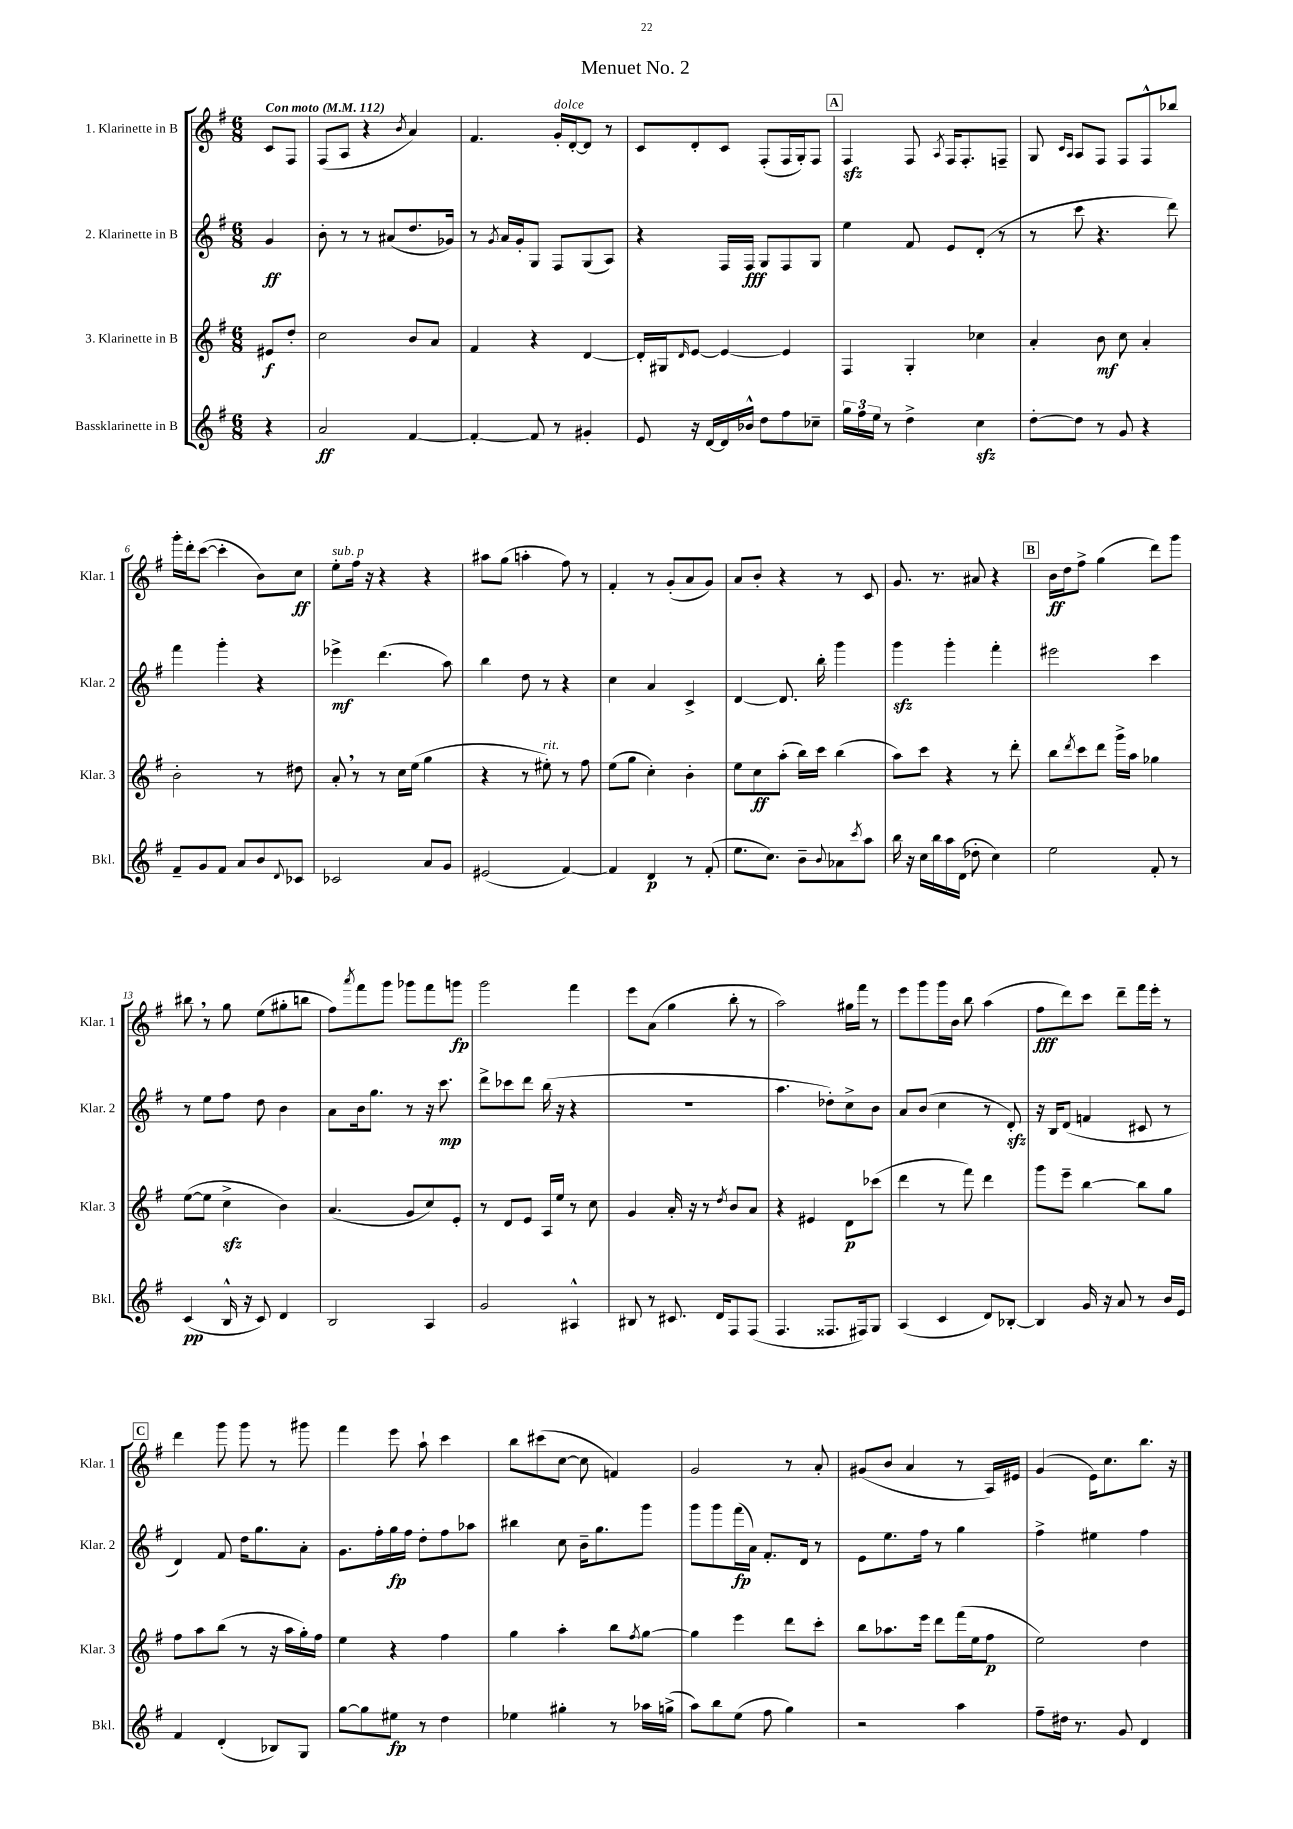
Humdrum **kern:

**kern	**dynam	**kern	**dynam	**kern	**dynam	**kern	**dynam
*part4	*part4	*part3	*part3	*part2	*part2	*part1	*part1
*staff4	*staff4	*staff3	*staff3	*staff2	*staff2	*staff1	*staff1
*I"Bassklarinette in B	*	*I"3. Klarinette in B	*	*I"2. Klarinette in B	*	*I"1. Klarinette in B	*
*I'Bkl.	*	*I'Klar. 3	*	*I'Klar. 2	*	*I'Klar. 1	*
*clefG2	*	*clefG2	*	*clefG2	*	*clefG2	*
*k[f#]	*	*k[f#]	*	*k[f#]	*	*k[f#]	*
*M6/8	*	*M6/8	*	*M6/8	*	*M6/8	*
*MM112	*	*MM112	*	*MM112	*	*MM112	*
=	=	=	=	=	=	=	=
!	!	!	!	!	!	!LO:TX:a:B:t=Con moto	!
4r	.	8e#X/L	f	4g/	ff	8c/L	.
.	.	8dd'/J	.	.	.	8F#/J	.
=1	=1	=1	=1	=1	=1	=1	=1
2a/	ff	2cc\	.	8b'\	.	(8F#/L	.
.	.	.	.	8r	.	8A/J	.
.	.	.	.	8r	.	4r	.
.	.	.	.	(8a#X/L	.	.	.
.	.	.	.	.	.	8qb/	.
[4f#/	.	8b/L	.	8.dd/	.	4a/)	.
.	.	8a/J	.	.	.	.	.
.	.	.	.	16g-X/Jk)	.	.	.
=2	=2	=2	=2	=2	=2	=2	=2
4f#'/_	.	4f#/	.	8r	.	4.f#/	.
.	.	.	.	8qg/	.	.	.
.	.	.	.	16a/LL	.	.	.
.	.	.	.	16g'/J	.	.	.
8f#/]	.	4r	.	8G/J	.	.	.
!	!	!	!	!	!	!LO:TX:a:i:t=dolce	!
8r	.	.	.	8F#/L	.	16g'/LL	.
.	.	.	.	.	.	[16d'/J	.
4g#X'/	.	[4d/	.	(8G/	.	8d/J]	.
.	.	.	.	8A/J)	.	8r	.
=3	=3	=3	=3	=3	=3	=3	=3
8e/	.	16d'/LL]	.	4r	.	8c/L	.
.	.	16G#X/J	.	.	.	.	.
.	.	16qqd/	.	.	.	.	.
16r	.	[8e/J	.	.	.	8d'/	.
[16d/LL	.	.	.	.	.	.	.
16d/]	.	4e/_	.	16F#/LL	.	8c/J	.
16b-X^^/JJ	.	.	.	16F#/JJ	fff	.	.
8dd\L	.	.	.	8G/L	.	(8F#'/L	.
8ff#\	.	4e/]	.	8F#/	.	16F#/L	.
.	.	.	.	.	.	16G'/J)	.
8cc-X~\J	.	.	.	8G/J	.	8F#/J	.
!!LO:REH:place=s1:t=A
=4	=4	=4	=4	=4	=4	=4	=4
24gg\LL	.	4F#/	.	4ee\	.	4F#zz/	.
24ff#\	.	.	.	.	.	.	.
24ee\JJ	.	.	.	.	.	.	.
8r	.	.	.	.	.	.	.
4dd^\	.	4G'/	.	8f#/	.	8F#/	.
.	.	.	.	.	.	8qA/	.
.	.	.	.	8e/L	.	16F#/KL	.
.	.	.	.	.	.	8.F#'/	.
4cczz\	.	4cc-X\	.	(8d'/J	.	.	.
.	.	.	.	8r	.	8Fn~/J	.
=5	=5	=5	=5	=5	=5	=5	=5
[8dd'\L	.	4a'/	.	8r	.	8G/	.
.	.	.	.	.	.	16qqc/LL	.
.	.	.	.	.	.	16qqA/JJ	.
8dd\J]	.	.	.	8ccc\	.	8A/L	.
8r	.	8b\	mf	4.r	.	8F#/J	.
8g/	.	8cc\	.	.	.	8F#/L	.
4r	.	4a'/	.	.	.	8F#^^/	.
.	.	.	.	8ddd\)	.	8bb-X/J	.
!!LO:LB:g=z
=6	=6	=6	=6	=6	=6	=6	=6
8f#~/L	.	2b'\	.	4fff#\	.	16ggg'\LL	.
.	.	.	.	.	.	16ddd'\J	.
8g/	.	.	.	.	.	([8ccc\J	.
8f#/J	.	.	.	4ggg'\	.	4ccc'\]	.
8a/L	.	.	.	.	.	.	.
8b/	.	8r	.	4r	.	8b\L)	.
8qqd/	.	.	.	.	.	.	.
8c-X/J	.	8dd#X\	.	.	.	8cc\J	ff
=7	=7	=7	=7	=7	=7	=7	=7
!	!	!	!	!	!	!LO:TX:a:i:t=sub. p	!
2c-X/	.	8a',/	.	4eee-X^\	mf	8ee'\L	.
.	.	8r	.	.	.	16ff#\Jk	.
.	.	.	.	.	.	16r	.
.	.	8r	.	(4.ddd\	.	4r	.
.	.	16cc\LL	.	.	.	.	.
.	.	(16ee\JJ	.	.	.	.	.
8a/L	.	4gg\	.	.	.	4r	.
8g/J	.	.	.	8aa\)	.	.	.
=8	=8	=8	=8	=8	=8	=8	=8
(2e#X/	.	4r	.	4bb\	.	8aa#X\L	.
.	.	.	.	.	.	(8gg\J	.
.	.	8r	.	8dd\	.	4aan'\	.
!	!	!LO:TX:a:i:t=rit.	!	!	!	!	!
.	.	8ee#X'\)	.	8r	.	.	.
[4f#/)	.	8r	.	4r	.	8ff#\)	.
.	.	8ff#\	.	.	.	8r	.
=9	=9	=9	=9	=9	=9	=9	=9
4f#/]	.	(8ee\L	.	4cc\	.	4f#'/	.
.	.	8gg\J	.	.	.	.	.
4d/	p	4cc'\)	.	4a/	.	8r	.
.	.	.	.	.	.	(8g'/L	.
8r	.	4b'\	.	4c^/	.	8a/	.
(8f#'/	.	.	.	.	.	8g/J)	.
=10	=10	=10	=10	=10	=10	=10	=10
8.ee\L	.	8ee\L	.	[4d/	.	8a/L	.
.	.	8cc\	ff	.	.	8b'/J	.
8.cc\J)	.	.	.	.	.	.	.
.	.	(8aa'\J	.	8.d/]	.	4r	.
8b~\L	.	16bb\LL)	.	.	.	.	.
.	.	16ccc\JJ	.	16bb'\	.	.	.
8qqb/	.	.	.	.	.	.	.
8a-X\	.	(4bb\	.	4ggg\	.	8r	.
8qccc/	.	.	.	.	.	.	.
8aa\J	.	.	.	.	.	8c/	.
=11	=11	=11	=11	=11	=11	=11	=11
16bb\	.	8aa\L)	.	4gggzz\	.	8.g/	.
16r	.	.	.	.	.	.	.
16cc\LL	.	8ccc\J	.	.	.	.	.
16bb\	.	.	.	.	.	8.r	.
16aa\	.	4r	.	4ggg'\	.	.	.
(16d\JJ	.	.	.	.	.	.	.
8dd-X'\	.	.	.	.	.	8a#X/	.
4cc\)	.	8r	.	4fff#'\	.	4r	.
.	.	8ddd'\	.	.	.	.	.
!!LO:REH:place=s1:t=B
=12	=12	=12	=12	=12	=12	=12	=12
2ee\	.	8bb\L	.	2eee#X\	.	16b\LL	ff
.	.	.	.	.	.	16dd\J	.
.	.	8qddd/	.	.	.	.	.
.	.	8ccc\	.	.	.	8ff#^\J	.
.	.	8ddd\J	.	.	.	(4gg\	.
.	.	16ggg^\LL	.	.	.	.	.
.	.	16aa\JJ	.	.	.	.	.
8f#'/	.	4gg-X\	.	4ccc\	.	8ddd\L)	.
8r	.	.	.	.	.	8ggg\J	.
!!LO:LB:g=z
=13	=13	=13	=13	=13	=13	=13	=13
(4c/	pp	([8ee\L	.	8r	.	8bb#X,\	.
.	.	8ee\J]	.	8ee\L	.	8r	.
16B^^/	.	4cczz^\	.	8ff#\J	.	8gg\	.
16r	.	.	.	.	.	.	.
8c/)	.	.	.	8dd\	.	(8ee\L	.
4d/	.	4b\)	.	4b\	.	8gg#X'\	.
.	.	.	.	.	.	8bbn\J	.
=14	=14	=14	=14	=14	=14	=14	=14
2B/	.	(4.a/	.	8a\L	.	8ff#\L)	.
.	.	.	.	.	.	8qaaa/	.
.	.	.	.	16b\k	.	8fff#\	.
.	.	.	.	8.gg\J	.	.	.
.	.	.	.	.	.	8ggg\J	.
.	.	8g/L	.	8r	.	8ggg-X\L	.
4A/	.	8cc/)	.	16r	.	8fff#\	.
.	.	.	.	8.ccc\	mp	.	.
.	.	8e'/J	.	.	.	8gggn\J	fp
=15	=15	=15	=15	=15	=15	=15	=15
2g/	.	8r	.	8ddd^\L	.	2ggg\	.
.	.	8d/L	.	8ccc-X\	.	.	.
.	.	8e/J	.	8ddd\J	.	.	.
.	.	16A/LL	.	(16bb\	.	.	.
.	.	16ee/JJ	.	16r	.	.	.
4A#X^^/	.	8r	.	4r	.	4fff#\	.
.	.	8cc\	.	.	.	.	.
=16	=16	=16	=16	=16	=16	=16	=16
8B#X/	.	4g/	.	2.r	.	8eee\L	.
8r	.	.	.	.	.	(8a\J	.
8.c#X/	.	16a'/	.	.	.	4gg\	.
.	.	16r	.	.	.	.	.
.	.	8r	.	.	.	.	.
16d/KL	.	.	.	.	.	.	.
.	.	8qdd/	.	.	.	.	.
8F#/	.	8b/L	.	.	.	8bb'\	.
(8F#/J	.	8a/J	.	.	.	8r	.
=17	=17	=17	=17	=17	=17	=17	=17
4.F#/	.	4r	.	4.aa\	.	2aa\)	.
.	.	4e#X/	.	.	.	.	.
8.F##X/L	.	.	.	8dd-X'\L)	.	.	.
.	.	8d\L	p	8cc^\	.	16gg#X\LL	.
16F#X/k)	.	.	.	.	.	16fff#\JJ	.
8G/J	.	(8ccc-X\J	.	8b\J	.	8r	.
=18	=18	=18	=18	=18	=18	=18	=18
(4A/	.	4ddd\	.	8a/L	.	8eee\L	.
.	.	.	.	(8b/J	.	8ggg\	.
4c/	.	8r	.	4cc\	.	16ggg\L	.
.	.	.	.	.	.	16b\JJ	.
.	.	8fff#\)	.	.	.	8bb\	.
8d/L)	.	4ddd\	.	8r	.	(4aa\	.
[8B-X'/J	.	.	.	8dzz'/)	.	.	.
=19	=19	=19	=19	=19	=19	=19	=19
4B-/]	.	8ggg\L	.	16r	.	8ff#\L	fff
.	.	.	.	16B/KL	.	.	.
.	.	8eee~\J	.	(8d/J	.	8ddd\)	.
16g/	.	[4bb\	.	4fn/	.	8ccc\J	.
16r	.	.	.	.	.	.	.
8a/	.	.	.	.	.	8ddd~\L	.
8r	.	8bb\L]	.	8c#X/	.	16fff#\L	.
.	.	.	.	.	.	16eee'\JJ	.
16b/LL	.	8gg\J	.	8r	.	8r	.
16e/JJ	.	.	.	.	.	.	.
!!LO:LB:g=z
!!LO:REH:place=s1:t=C
=20	=20	=20	=20	=20	=20	=20	=20
4f#/	.	8ff#\L	.	4d/)	.	4ddd\	.
.	.	8aa\	.	.	.	.	.
(4d'/	.	(8bb\J	.	8f#/	.	8ggg\	.
.	.	8r	.	16dd\KL	.	8ggg\	.
.	.	.	.	8.gg\	.	.	.
8B-X/L)	.	16r	.	.	.	8r	.
.	.	16aa\LL	.	.	.	.	.
8G/J	.	16gg'\)	.	8a'\J	.	8ggg#X\	.
.	.	16ff#\JJ	.	.	.	.	.
=21	=21	=21	=21	=21	=21	=21	=21
[8gg\L	.	4ee\	.	8.g\L	.	4fff#\	.
8gg\]	.	.	.	.	.	.	.
.	.	.	.	16ff#'\L	.	.	.
8ee#X\J	fp	4r	.	16gg\	fp	8eee\	.
.	.	.	.	16ff#\JJ	.	.	.
8r	.	.	.	8dd'\L	.	8aa`\	.
4dd\	.	4ff#\	.	8ff#\	.	4ccc\	.
.	.	.	.	8aa-X\J	.	.	.
=22	=22	=22	=22	=22	=22	=22	=22
4ee-X\	.	4gg\	.	4bb#X\	.	8bb\L	.
.	.	.	.	.	.	(8ccc#X\	.
4gg#X'\	.	4aa'\	.	8cc\	.	[8cc\J	.
.	.	.	.	16b~\KL	.	8cc\]	.
.	.	.	.	8.gg\	.	.	.
8r	.	8bb\L	.	.	.	4fn/)	.
.	.	8qff#/	.	.	.	.	.
16aa-X\LL	.	[8gg\J	.	8ggg\J	.	.	.
(16ggn^\JJ	.	.	.	.	.	.	.
=23	=23	=23	=23	=23	=23	=23	=23
8aa\L)	.	4gg\]	.	8ggg\L	.	2g/	.
8bb\	.	.	.	8ggg\	.	.	.
(8ee\J	.	4eee\	.	(16fff#\L	fp	.	.
.	.	.	.	16a\JJ)	.	.	.
8ff#\	.	.	.	8.f#'/L	.	.	.
4gg\)	.	8ddd\L	.	.	.	8r	.
.	.	.	.	16d/Jk	.	.	.
.	.	8ccc'\J	.	8r	.	8a'/	.
=24	=24	=24	=24	=24	=24	=24	=24
2r	.	8bb\L	.	8e\L	.	(8g#X/L	.
.	.	8.aa-X\	.	8.ee\	.	8b/J	.
.	.	.	.	.	.	4a/	.
.	.	16eee\Jk	.	16ff#\Jk	.	.	.
.	.	8ddd\L	.	8r	.	.	.
4aa\	.	(16fff#\L	.	4gg\	.	8r	.
.	.	16ee\J	.	.	.	.	.
.	.	8ff#\J	p	.	.	16A/LL)	.
.	.	.	.	.	.	16e#X/JJ	.
=25	=25	=25	=25	=25	=25	=25	=25
8ff#~\L	.	2ee\)	.	4ff#^\	.	(4g/	.
16dd#X\Jk	.	.	.	.	.	.	.
8.r	.	.	.	.	.	.	.
.	.	.	.	4ee#X\	.	16e\KL)	.
.	.	.	.	.	.	8.cc\	.
8g/	.	.	.	.	.	.	.
4d/	.	4dd\	.	4ff#\	.	8.bb\J	.
.	.	.	.	.	.	16r	.
==	==	==	==	==	==	==	==
*-	*-	*-	*-	*-	*-	*-	*-
